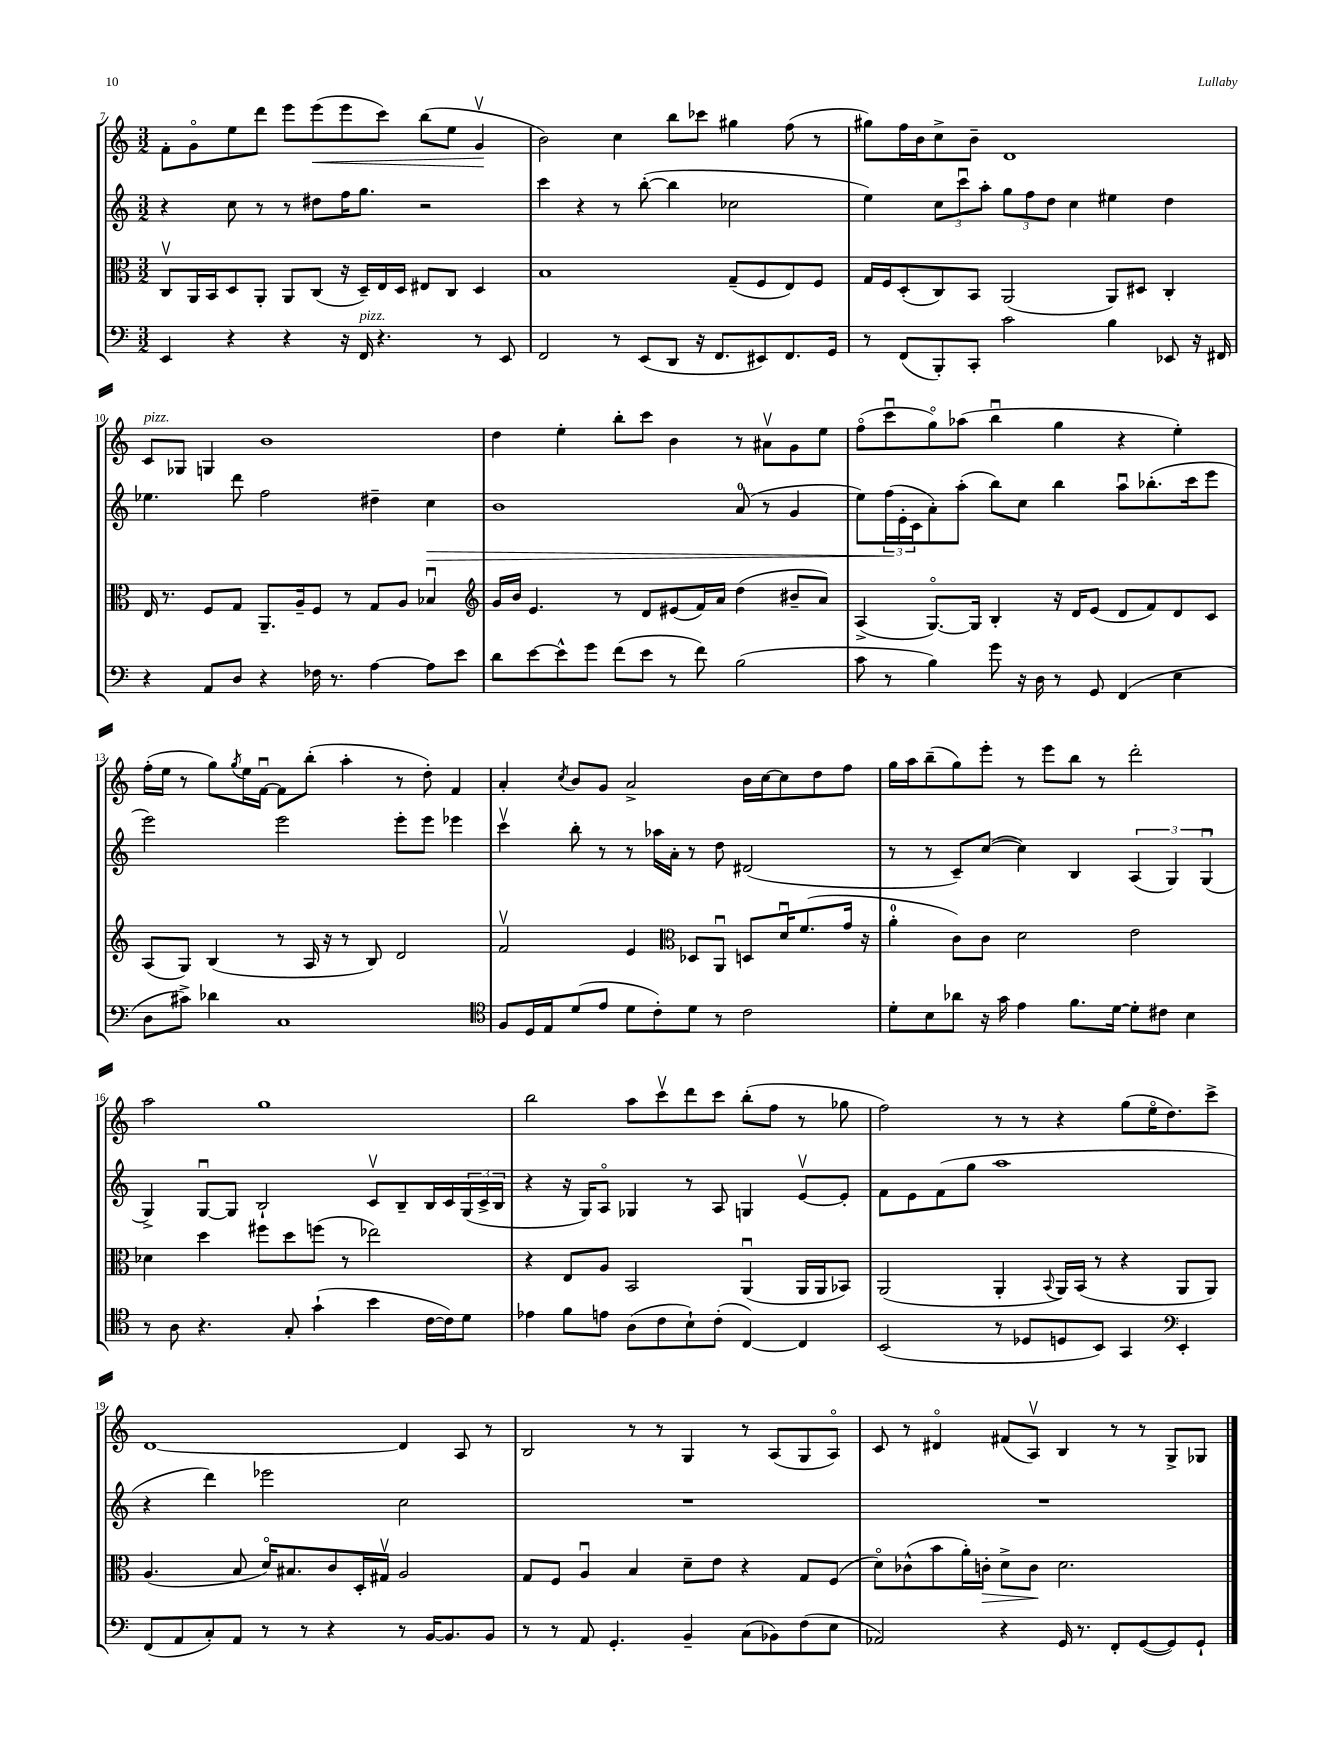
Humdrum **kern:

**kern	**kern	**kern	**kern
*staff4	*staff3	*staff2	*staff1
*clefF4	*clefC3	*clefG2	*clefG2
*k[]	*k[]	*k[]	*k[]
*M3/2	*M3/2	*M3/2	*M3/2
4EE	8Cv	4r	8f'
.	16AA	.	8go
.	16BB	.	.
4r	8D	8cc	8ee
.	8AA'	8r	8ddd
4r	8AA	8r	8eee
.	(8C	8dd#	(8eee
16r	16r	16ff	8eee
16FF	16D~)	8.gg	.
4.r	16E	.	8ccc)
.	16D	.	.
.	8E#	2r	(8bb
.	8C	.	8ee
8r	4D	.	4gv
8EE	.	.	.
=	=	=	=
2FF	1B	4ccc	2b)
.	.	4r	.
8r	.	8r	4cc
(8EE	.	([8bb'	.
8DD	.	4bb]	8bb
16r	.	.	8ccc-
8.FF	.	.	.
.	(8G~	2cc-	4gg#
8EE#)	8F	.	.
8.FF	8E)	.	(8ff
.	8F	.	8r
16GG	.	.	.
=	=	=	=
8r	16G	4ee)	8gg#)
.	16F	.	.
(8FF	(8D'	.	16ff
.	.	.	16b
8BBB')	8C)	12cc	8cc^
.	.	12cccu	.
8CC'	8BB	.	8b~
.	.	12aa'	.
2c	(2AA	12gg	1d
.	.	12ff	.
.	.	12dd	.
.	.	4cc	.
4B	8AA)	4ee#	.
.	8D#	.	.
8EE-	4C'	4dd	.
16r	.	.	.
16FF#	.	.	.
=	=	=	=
4r	16E	4.ee-	8c
.	8.r	.	.
.	.	.	8G-
8AA	8F	.	4G
8D	8G	8ddd	.
4r	8.AA~	2ff	1b
.	16A~	.	.
16F-	8F	.	.
8.r	.	.	.
.	8r	.	.
[4A	8G	4dd#~	.
.	8A	.	.
8A]	4B-u	4cc	.
8e	.	.	.
=	=	=	=
*	*clefG2	*	*
8d	16g	1b	4dd
.	16b	.	.
[8e	4.e	.	.
8e^^]	.	.	4ee'
8g	.	.	.
(8f	8r	.	8bb'
8e	8d	.	8ccc
8r	(8e#	.	4b
8f)	16f)	.	.
.	16a	.	.
(2B	(4dd	(8a	8r
.	.	8r	8a#v
.	8b#~	4g	8g
.	8a)	.	8ee
=	=	=	=
8c	(4A^	8ee)	(8ffo
8r	.	(24ff	8cccu
.	.	24e'	.
.	.	24c	.
4B)	[8.Go)	8a')	8ggo)
.	.	(8aa'	(8aa-
.	16G]	.	.
8g	4B'	8bb)	4bbu
16r	.	8cc	.
16D	.	.	.
8r	16r	4bb	4gg
.	16d	.	.
8GG	(8e	.	.
(4FF	8d	8aau	4r
.	8f)	(8.bb-'	.
4E	8d	.	4ee')
.	.	16ccc	.
.	8c	8eee	.
=	=	=	=
8D	(8A	2eee)	(16ff'
.	.	.	16ee
8c#^)	8G)	.	8r
4d-	(4B	.	8gg)
.	.	.	8qgg
.	.	.	16ee
.	.	.	[16fu
1C	8r	2eee	8f]
.	16A	.	(8bb'
.	16r	.	.
.	8r	.	4aa'
.	8B)	.	.
.	2d	8eee'	8r
.	.	8eee	8dd')
.	.	4eee-	4f
=	=	=	=
*clefC4	*	*	*
8F	2fv	4cccv	4a'
16D	.	.	.
16E	.	.	.
.	.	.	8qcc
(8d	.	8bb'	8b
8e	.	8r	8g
8d	4e	8r	2a^
8c')	.	16aa-	.
.	.	16a'	.
*	*clefC3	*	*
8d	8D-	8r	.
8r	8AAu	8dd	.
2c	8D	(2d#	16b
.	.	.	[16cc
.	16du	.	8cc]
.	(8.f	.	.
.	.	.	8dd
.	16g	.	8ff
.	16r	.	.
=	=	=	=
8d'	4a'	8r	16gg
.	.	.	16aa
8B	.	8r	(8bb~
8a-	8c)	8c~)	8gg)
16r	8c	([8cc	8eee'
16g	.	.	.
4e	2d	4cc])	8r
.	.	.	8eee
8.f	.	4B	8bb
.	.	.	8r
[16d	.	.	.
8d']	2e	(6A	2ddd'
8c#	.	.	.
.	.	6G)	.
4B	.	.	.
.	.	(6Gu	.
=	=	=	=
8r	4d-	4G^)	2aa
8A	.	.	.
4.r	4dd	[8Gu	.
.	.	8G]	.
.	8ff#	2B`	1gg
8G'	8dd	.	.
(4g`	(8ff	.	.
.	8r	.	.
4b	2ee-)	8cv	.
.	.	8B~	.
[16c	.	16B	.
16c])	.	16c	.
8d	.	(24G	.
.	.	24c^	.
.	.	24B	.
=	=	=	=
4e-	4r	4r	2bb
8f	8E	16r	.
.	.	16G)	.
8e	8A	8Ao	.
(8A	2BB	4G-	8aa
8c	.	.	8cccv
8B`)	.	8r	8ddd
(8c'	.	8A	8ccc
[4C)	(4AAu	4G	(8bb'
.	.	.	8ff
4C]	16AA	[8ev	8r
.	16AA	.	.
.	8BB-)	8e']	8gg-
=	=	=	=
(2BB	(2AA	8f	2ff)
.	.	8e	.
.	.	(8f	.
.	.	8gg	.
8r	4AA'	1aa	8r
8D-	.	.	8r
.	8qqBB	.	.
8D	16AA)	.	4r
.	(16BB	.	.
8BB)	8r	.	.
4GG	4r	.	(8gg
.	.	.	16eeo
.	.	.	8.dd)
*clefF4	*	*	*
4EE'	8AA	.	.
.	8AA)	.	8ccc^
=	=	=	=
(8FF	(4.A	4r	[1d
8AA	.	.	.
8C')	.	4ddd)	.
8AA	8B	.	.
8r	16do)	2eee-	.
.	8.B#	.	.
8r	.	.	.
4r	8c	.	.
.	16D'	.	.
.	16G#v	.	.
8r	2A	2cc	4d]
[16BB	.	.	.
8.BB]	.	.	.
.	.	.	8A
8BB	.	.	8r
=	=	=	=
8r	8G	1.r	2B
8r	8F	.	.
8AA	4Au	.	.
4.GG'	.	.	.
.	4B	.	8r
.	.	.	8r
4BB~	8d~	.	4G
.	8e	.	.
(8C	4r	.	8r
8BB-)	.	.	(8A
(8F	8G	.	8G
8E	(8F	.	8Ao)
=	=	=	=
2AA-)	8do)	1.r	8c
.	(8c-^^	.	8r
.	8b	.	4d#o
.	16a')	.	.
.	16c'	.	.
4r	8d^	.	(8f#
.	8c	.	8Av)
16GG	2.d	.	4B
8.r	.	.	.
8FF'	.	.	8r
([8GG	.	.	8r
8GG])	.	.	8G^
8GG`	.	.	8G-
==	==	==	==
*-	*-	*-	*-
